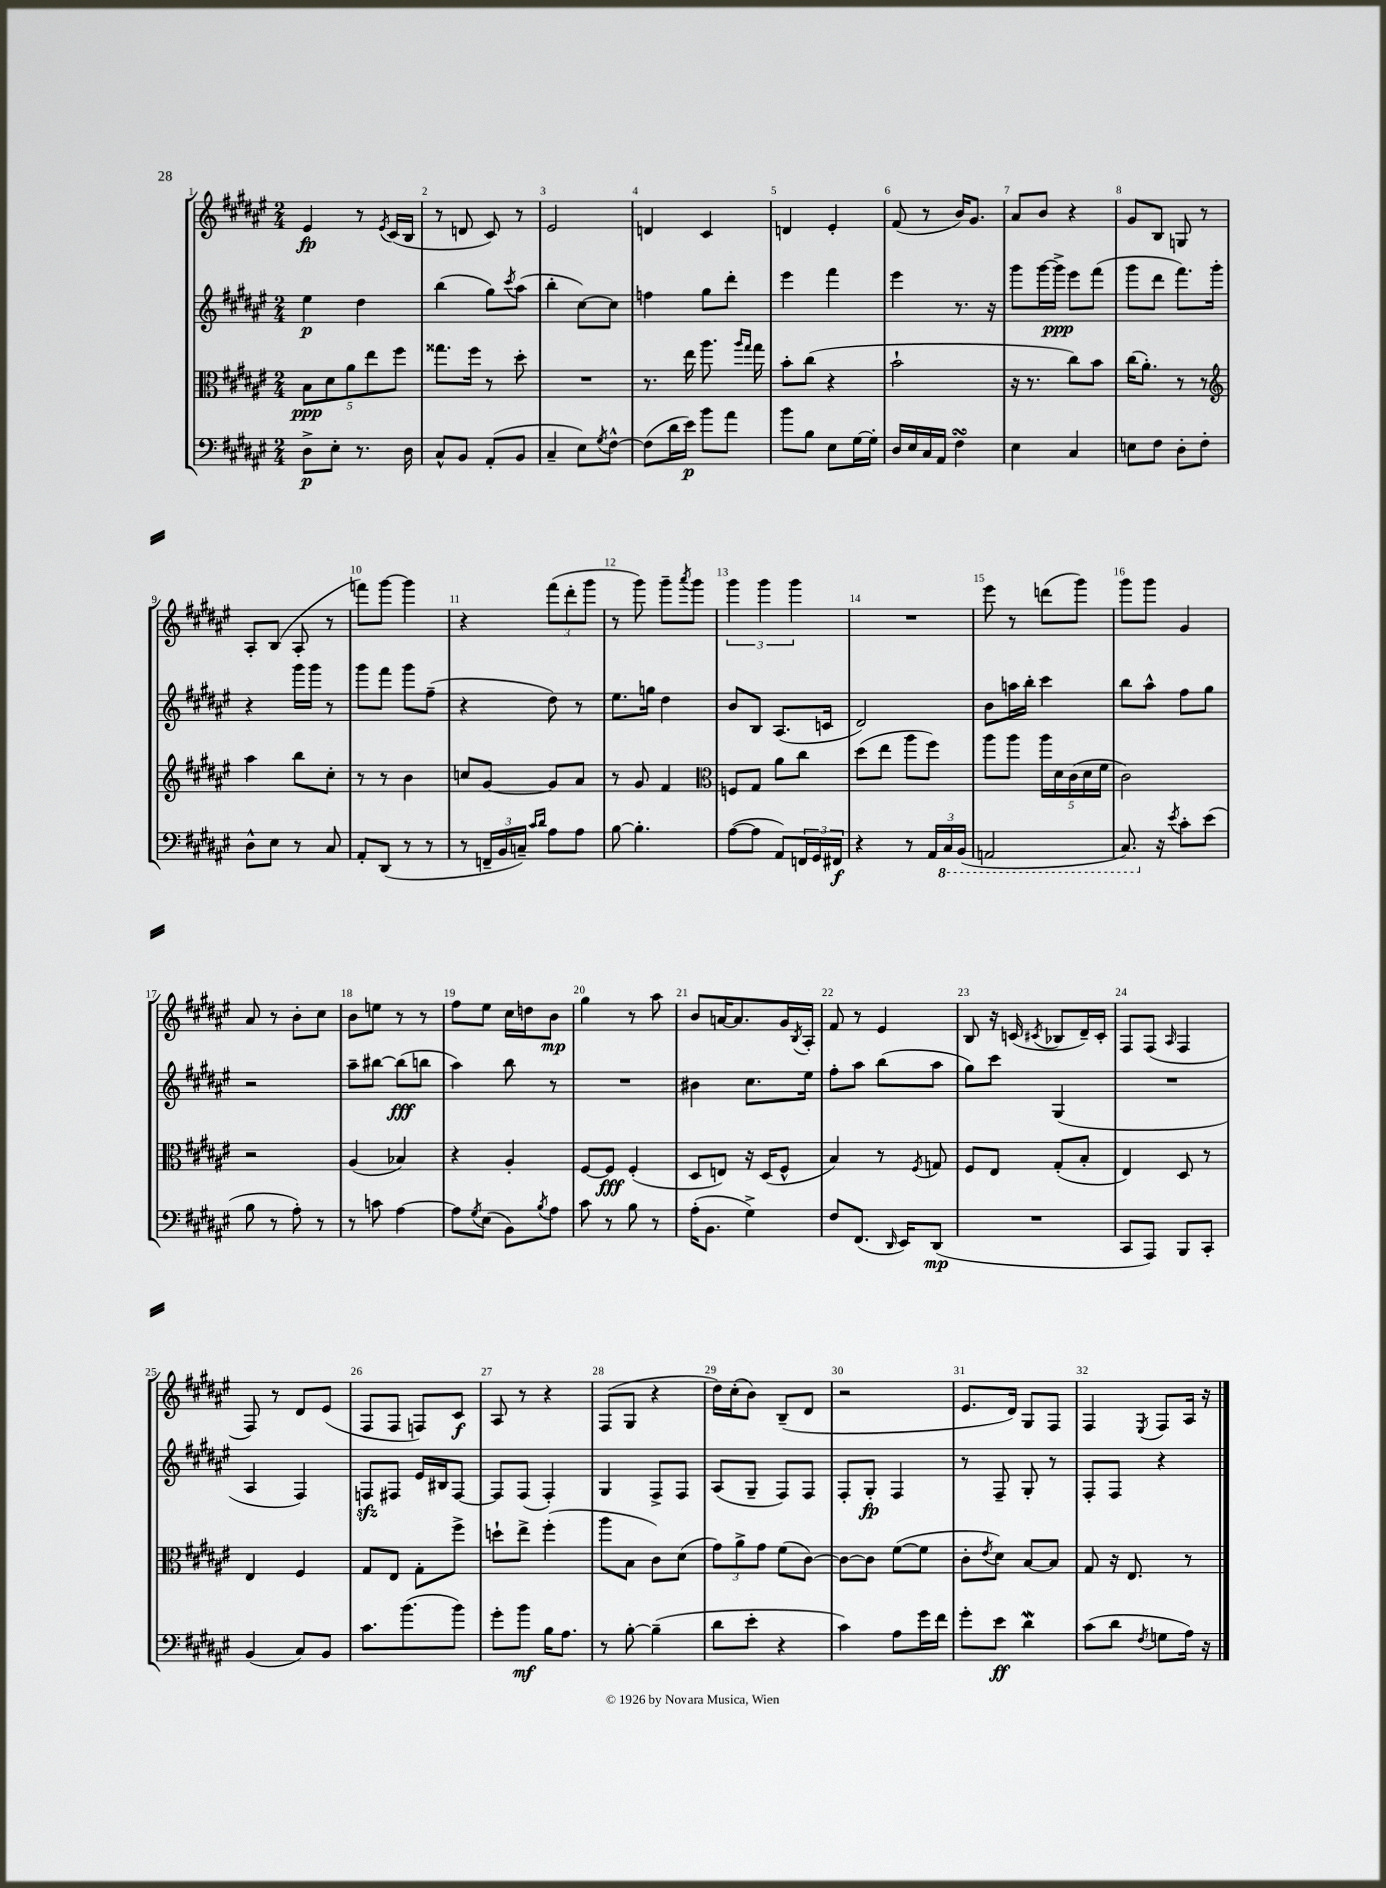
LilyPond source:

<<
\new StaffGroup <<
\new Staff = "s0" {
    \clef treble \key fis \major \numericTimeSignature \time 2/4
    eis'4\fp r8 \acciaccatura { eis'8 } cis'16( b16 |
    r8 d'8 cis'8) r8 |
    eis'2 |
    d'4 cis'4 |
    d'4 eis'4-. |
    fis'8( r8 b'16) gis'8. |
    ais'8 b'8 r4 |
    gis'8 b8 g8 r8 |
    ais8-. b8( ais8-. r8 |
    f'''8) gis'''8~ gis'''4 |
    r4 \tuplet 3/2 { fis'''8( dis'''8-. gis'''8 } |
    r8 gis'''8) gis'''8-- \acciaccatura { ais'''8 } gis'''8 |
    \tuplet 3/2 { gis'''4 gis'''4 gis'''4 } |
    R2 |
    eis'''8 r8 d'''8( gis'''8) |
    gis'''8 gis'''8 gis'4 |
    ais'8 r8 b'8-. cis''8 |
    b'8 e''8 r8 r8 |
    fis''8 eis''8 cis''16 d''16 b'8\mp |
    gis''4 r8 ais''8 |
    b'8 a'16~ a'8. gis'16 \acciaccatura { b8 } ais16-. |
    fis'8 r8 eis'4 |
    b8 r16 c'16( \acciaccatura { cis'8 } bes8 dis'16--) cis'16-. |
    fis8 fis8( \grace { ais16 } fis4 |
    fis8) r8 dis'8 eis'8( |
    fis8 fis8 f8) cis'8\f |
    ais8 r8 r4 |
    fis8( gis8 r4 |
    dis''16) cis''16-.( b'8) b8--( dis'8 |
    r2 |
    eis'8. dis'16) gis8 fis8 |
    fis4 \acciaccatura { eis8 } fis8 ais16 r16 \bar "|." |
}
\new Staff = "s1" {
    \clef treble \key fis \major \numericTimeSignature \time 2/4
    eis''4\p dis''4 |
    b''4( gis''8) \acciaccatura { cis'''8 } ais''8( |
    b''4-. cis''8~) cis''8 |
    f''4 gis''8 dis'''8-. |
    eis'''4 fis'''4 |
    eis'''4 r8. r16 |
    gis'''8 gis'''16~ gis'''16->\ppp eis'''8 fis'''8( |
    gis'''8 dis'''8 fis'''8.) gis'''16-. |
    r4 gis'''16 gis'''16 r8 |
    gis'''8 fis'''8 gis'''8 fis''8--( |
    r4 dis''8) r8 |
    eis''8. g''16 dis''4 |
    b'8 b8 ais8.( c'16 |
    dis'2) |
    b'8 a''16 b''16-. cis'''4 |
    b''8 ais''8-^ fis''8 gis''8 |
    r2 |
    ais''8-- bis''8~ bis''8\fff( b''8 |
    ais''4) b''8 r8 |
    R2 |
    bis'4 cis''8. eis''16 |
    fis''8-. ais''8 b''8( ais''8 |
    gis''8) cis'''8 gis4( |
    R2 |
    ais4 fis4) |
    f8\sfz fis8 eis'16 bis16 fis8~ |
    fis8 fis8( fis4-.) |
    gis4 fis8-> fis8 |
    ais8( gis8-- fis8) fis8 |
    fis8-. gis8-.\fp fis4 |
    r8 fis8-- gis8-. r8 |
    fis8-. fis8 r4 \bar "|." |
}
\new Staff = "s2" {
    \clef alto \key fis \major \numericTimeSignature \time 2/4
    \tuplet 5/4 { b8\ppp dis'8 ais'8 eis''8 fis''8 } |
    gisis''8. fis''16 r8 dis''8-. |
    R2 |
    r8. eis''16 ais''8. \grace { ais''16 gis''16 } gis''16 |
    b'8-. cis''8( r4 |
    b'2-! |
    r16 r8. cis''8) b'8 |
    cis''16( ais'8.-.) r8 r8 |
    \clef treble ais''4 b''8 cis''8-. |
    r8 r8 b'4 |
    c''8 gis'8~ gis'8 ais'8 |
    r8 gis'8 fis'4 |
    \clef alto f8 gis8 ais'8 cis''8 |
    dis''8( eis''8 ais''8 fis''8) |
    ais''8 ais''8 \tuplet 5/4 { ais''16 dis'16 cis'16( dis'16 fis'16 } |
    cis'2) |
    r2 |
    ais4( bes4) |
    r4 ais4-. |
    fis8~ fis8\fff fis4-.( |
    dis8 e8) r16 dis16( fis8-^ |
    b4) r8 \acciaccatura { fis8 } g8 |
    fis8 eis8 gis8-.( b8-. |
    eis4) dis8 r8 |
    eis4 fis4 |
    gis8 eis8 gis8-. fis''8-> |
    d''8-! eis''8-> fis''4-.( |
    ais''8 b8 cis'8) dis'8( |
    \tuplet 3/2 { gis'8) ais'8-> gis'8 } fis'8( cis'8~) |
    cis'8~ cis'8 fis'8~( fis'8 |
    cis'8-. \acciaccatura { eis'8 } dis'8) b8~ b8 |
    gis8 r16 eis8. r8 \bar "|." |
}
\new Staff = "s3" {
    \clef bass \key fis \major \numericTimeSignature \time 2/4
    dis8->\p eis8-. r8. dis16 |
    cis8-^ b,8 ais,8-.( b,8 |
    cis4-- eis8) \acciaccatura { gis8 } fis8~-^ |
    fis8( dis'16 eis'16\p) b'8 ais'8 |
    b'8 b8 eis8 gis16~ gis16-. |
    dis16 eis16 cis16 ais,16 fis4\turn |
    eis4 cis4 |
    e8 fis8 dis8-. fis8-. |
    dis8-^ eis8 r8 cis8 |
    ais,8-. dis,8( r8 r8 |
    r8 \tuplet 3/2 { f,16-- b,16 c16--) } \grace { cis'16 dis'16 } ais8 ais8 |
    b8~ b4.-. |
    ais8~( ais8 ais,8) \tuplet 3/2 { f,16 gis,16 fis,16\f } |
    r4 r8 \tuplet 3/2 { ais,16 \ottava #-1 cis,16 b,,16( } |
    a,,2 |
    cis,8.) \ottava #0 r16 \acciaccatura { eis'8 } cis'8-. eis'8( |
    b8 r8 ais8-.) r8 |
    r8 c'8 ais4~ |
    ais8 \acciaccatura { gis8 } eis8( b,8) \acciaccatura { b8 } ais8 |
    cis'8 r8 b8 r8 |
    ais16-.( b,8. gis4->) |
    fis8 fis,8.( \grace { dis,16 } eis,16) dis,8\mp( |
    R2 |
    cis,8 ais,,8) b,,8 cis,8-. |
    b,4( cis8) b,8 |
    cis'8. b'8.( b'8) |
    gis'8-. b'8\mf b16 ais8. |
    r8 b8~-. b4--( |
    dis'8 eis'8-. r4 |
    cis'4) ais8 gis'16 fis'16 |
    gis'8-. eis'8\ff dis'4\mordent |
    cis'8( dis'8 \acciaccatura { fis8 } g8 ais16) r16 \bar "|." |
}
>>
>>
\layout { \context { \Score \override BarNumber.break-visibility = ##(#f #t #t) barNumberVisibility = #all-bar-numbers-visible } }
